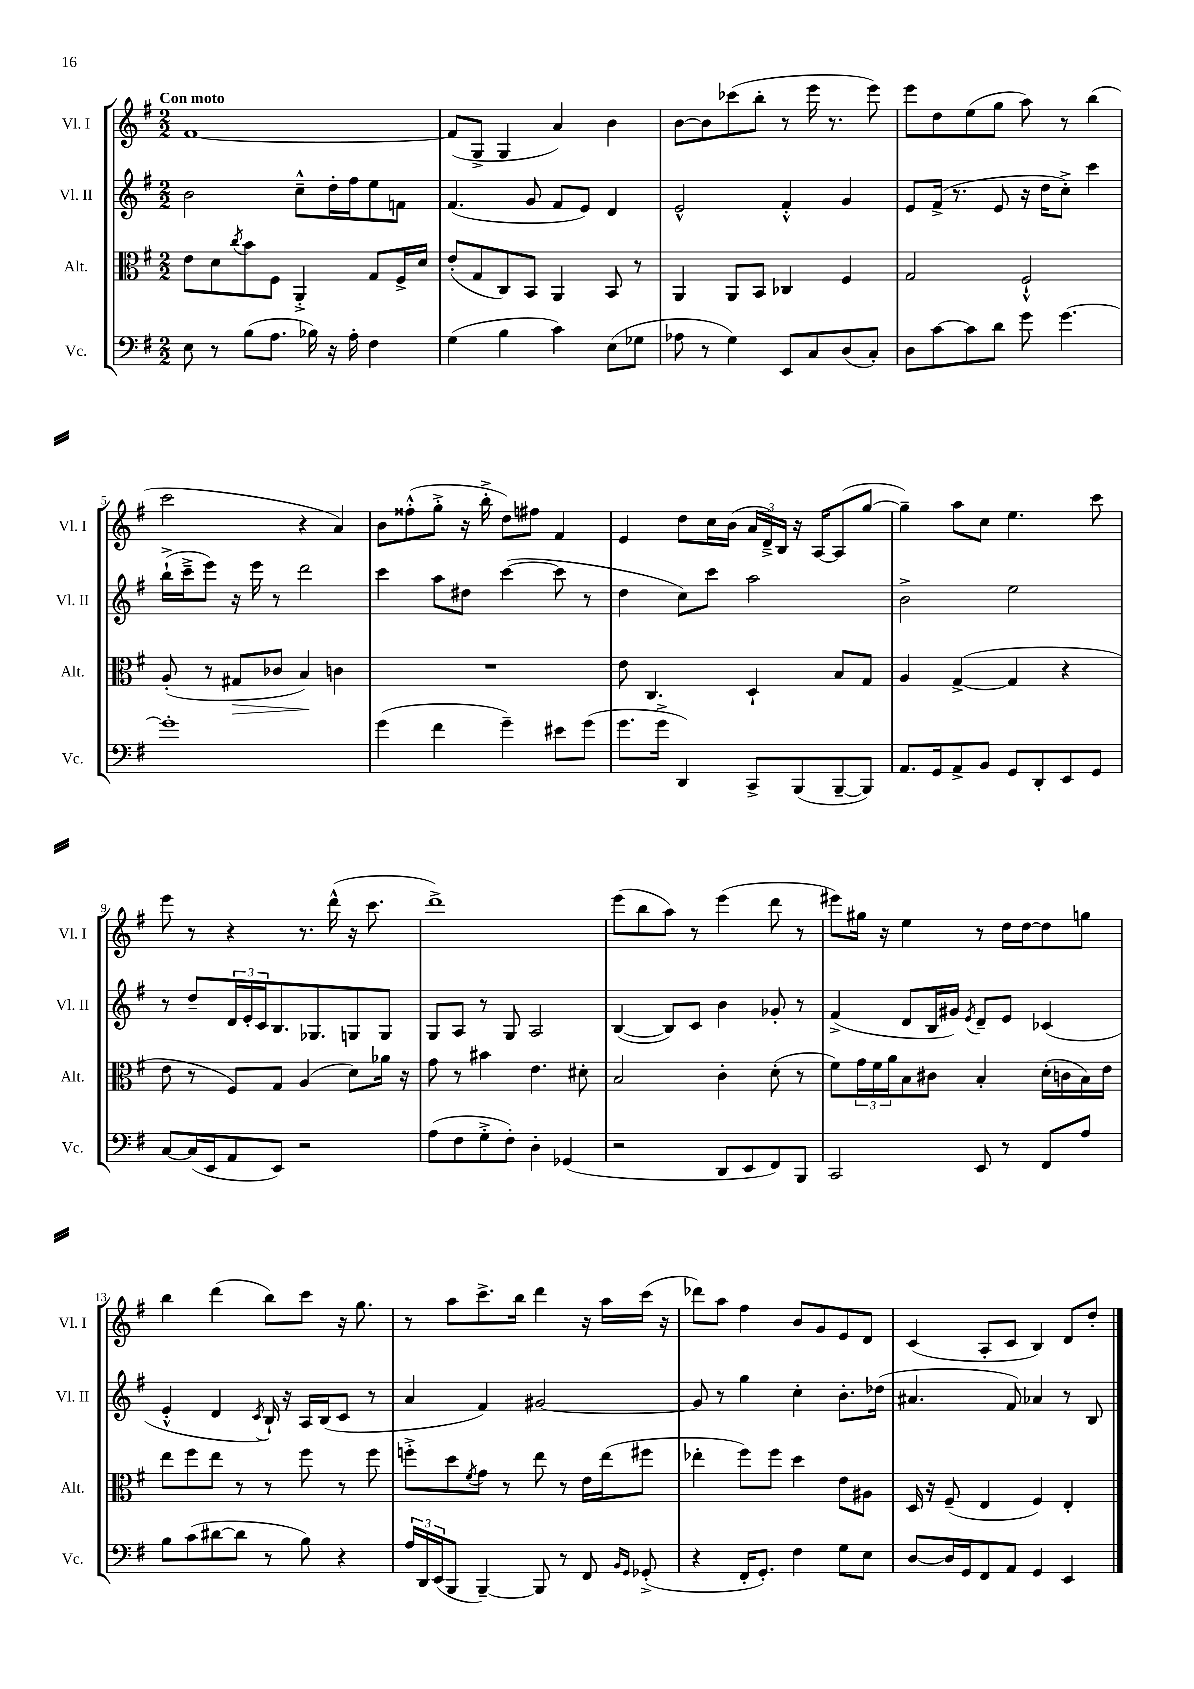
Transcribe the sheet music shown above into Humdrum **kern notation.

**kern	**kern	**dynam	**kern	**kern
*part4	*part3	*part3	*part2	*part1
*staff4	*staff3	*staff3	*staff2	*staff1
*I"Vc.	*I"Alt.	*	*I"Vl. II	*I"Vl. I
*I'Vc.	*I'Alt.	*	*I'Vl. II	*I'Vl. I
*clefF4	*clefC3	*	*clefG2	*clefG2
*k[f#]	*k[f#]	*	*k[f#]	*k[f#]
*M2/2	*M2/2	*	*M2/2	*M2/2
=1	=1	=1	=1	=1
!	!	!	!	!LO:TX:a:B:t=Con moto
8E\	8e\L	.	2b\	[1f#
8r	8d\	.	.	.
.	8qcc/	.	.	.
(8B\L	8b\	.	.	.
8.A\J	8F#\J	.	.	.
.	4AA'^/	.	8cc~^^\L	.
16B-X\)	.	.	.	.
16r	.	.	16dd'\L	.
16A'\	.	.	16ff#\J	.
4F#\	8G/L	.	8ee\	.
.	16F#^/L	.	8fn\J	.
.	16d/JJ	.	.	.
=2	=2	=2	=2	=2
(4G\	(8e'/L	.	(4.f#/	(8f#/L]
.	8G/	.	.	8G^/J
4B\	8C/)	.	.	4G/
.	8BB/J	.	8g/	.
4c\)	4AA/	.	8f#/L	4a/)
.	.	.	8e/J)	.
(8E\L	8BB/	.	4d/	4b\
8G-X\J	8r	.	.	.
=3	=3	=3	=3	=3
8A-X\	4AA/	.	2e^^/	[8b\L
8r	.	.	.	8b\]
4G\)	8AA/L	.	.	(8ccc-X\
.	8BB/J	.	.	8bb'\J
8EE/L	4C-X/	.	4f#'^^/	8r
8C/	.	.	.	16eee\
.	.	.	.	8.r
(8D/	4F#/	.	4g/	.
8C'/J)	.	.	.	8eee\)
=4	=4	=4	=4	=4
8D\L	2G/	.	8e/L	8eee\L
[8c\	.	.	(16f#^/Jk	8dd\
.	.	.	8.r	.
8c\]	.	.	.	(8ee\
8d\J	.	.	8e/	8gg\J
8g\	2F#`^^/	.	16r	8aa\)
.	.	.	16dd\KL	.
[4.g\	.	.	8cc'^\J)	8r
.	.	.	4ccc\	(4bb\
!!LO:LB:g=z
=5	=5	=5	=5	=5
1g']	(8A'/	.	(16bb`^\LL	2ccc\
.	.	.	16ccc~^\J	.
.	8r	.	8eee\J)	.
!	!	!LO:HP:b	!	!
.	8G#X/L	>	16r	.
.	.	.	16eee\	.
.	8c-X/J	.	8r	.
.	4B/)	.	2ddd\	4r
.	4cn\	]	.	4a/)
=6	=6	=6	=6	=6
(4g\	1r	.	4ccc\	8b\L
.	.	.	.	(8ff##X'^^\
4f#\	.	.	8aa\L	8gg'^\J
.	.	.	8dd#X\J	16r
.	.	.	.	16bb'^\
4g~\)	.	.	([4ccc\	8dd\L)
.	.	.	.	8ff#X\J
8e#X\L	.	.	8ccc\]	4f#/
(8g\J	.	.	8r	.
=7	=7	=7	=7	=7
8.g\L	8e\	.	4dd\	4e/
.	4.C/	.	.	.
16g^\Jk	.	.	.	.
4DD/)	.	.	8cc\L)	8dd\L
.	.	.	8ccc\J	16cc\L
.	.	.	.	(16b\JJ
8CC^/L	4D`/	.	2aa\	24a/LL
.	.	.	.	24d~^/)
.	.	.	.	24B/JJ
(8BBB/	.	.	.	16r
.	.	.	.	[16A/KL
[8BBB~/	8B/L	.	.	(8A/]
8BBB/J])	8G/J	.	.	[8gg/J
=8	=8	=8	=8	=8
8.AA/L	4A/	.	2b^\	4gg~\])
16GG/k	.	.	.	.
8AA^/	([4G^/	.	.	8aa\L
8BB/J	.	.	.	8cc\J
8GG/L	4G/]	.	2ee\	4.ee\
8DD'/	.	.	.	.
8EE/	4r	.	.	.
8GG/J	.	.	.	8ccc\
!!LO:LB:g=z
=9	=9	=9	=9	=9
[8C/L	8e\	.	8r	8eee\
(16C/L]	8r	.	8dd~/L	8r
16EE/J	.	.	.	.
8AA/	8F#/L)	.	24d/L	4r
.	.	.	24e'/	.
.	.	.	24c/J	.
8EE/J)	8G/J	.	8.B/	.
2r	(4A/	.	.	8.r
.	.	.	8.G-X/	.
.	.	.	.	(16ddd^^\
.	8d\L)	.	8Gn/	16r
.	.	.	.	8.ccc\
.	16a-X\Jk	.	8G/J	.
.	16r	.	.	.
=10	=10	=10	=10	=10
(8A\L	8g\	.	8G/L	1ddd^)
8F#\	8r	.	8A/J	.
8G'^\	4b#X\	.	8r	.
8F#'\J)	.	.	8G/	.
4D'\	4.e\	.	2A/	.
(4GG-X/	.	.	.	.
.	8d#X'\	.	.	.
=11	=11	=11	=11	=11
2r	2B/	.	([4B/	(8eee\L
.	.	.	.	8bb\
.	.	.	8B/L])	8aa\J)
.	.	.	8c/J	8r
8DD/L	4c'\	.	4b\	(4eee\
8EE/	.	.	.	.
8FF#/)	(8d'\	.	8g-X'/	8ddd\
8BBB/J	8r	.	8r	8r
=12	=12	=12	=12	=12
2CC/	8f#\L)	.	(4f#^/	8eee#X\L)
.	24g\L	.	.	16gg#X\Jk
.	24f#\	.	.	.
.	.	.	.	16r
.	24a\J	.	.	.
.	8B\	.	8d/L	4ee\
.	8c#X\J	.	16B/L	.
.	.	.	16g#X/JJ)	.
.	.	.	8qe/	.
8EE/	4B'/	.	8d~/L	8r
8r	.	.	8e/J	16dd\LL
.	.	.	.	[16dd\J
8FF#/L	(16d'\LL	.	(4c-X/	8dd\]
.	16cn\	.	.	.
8A/J	16B\)	.	.	8ggn\J
.	16e\JJ	.	.	.
!!LO:LB:g=z
=13	=13	=13	=13	=13
8B\L	8ee\L	.	4e'^^/	4bb\
(8c\	8ff#\	.	.	.
[8d#X\	8ee\J	.	4d/	(4ddd\
8d#\J]	8r	.	.	.
.	.	.	8qc/	.
8r	8r	.	16B`/)	8bb\L)
.	.	.	16r	.
8B\)	8ff#\	.	16A/LL	8ccc\J
.	.	.	(16B/J	.
4r	8r	.	8c/J	16r
.	.	.	.	8.gg\
.	8ff#\	.	8r	.
=14	=14	=14	=14	=14
24A/LL	8ffn'^\L	.	4a/	8r
24DD/	.	.	.	.
(24EE/J	.	.	.	.
8BBB/J	8dd\	.	.	8aa\L
.	8qf#/	.	.	.
[4BBB~/)	8g\J	.	4f#/)	8.ccc^\
.	8r	.	.	.
.	.	.	.	16bb\Jk
8BBB/]	8ee\	.	[2g#X/	4ddd\
8r	8r	.	.	.
8FF#/	16e\LL	.	.	16r
.	(16ee\J	.	.	16aa\LL
16qqBB/LL	.	.	.	.
16qqGG/JJ	.	.	.	.
(8GG-X'^/	8ff#X\J	.	.	(16ccc\JJ
.	.	.	.	16r
=15	=15	=15	=15	=15
4r	4ee-X'\	.	8g#/]	8ddd-X\L)
.	.	.	8r	8aa\J
16FF#'/KL	8ff#\L)	.	4gg\	4ff#\
8.GG'/J)	.	.	.	.
.	8ff#\J	.	.	.
4F#\	4dd\	.	4cc'\	8b/L
.	.	.	.	8g/
8G\L	8e\L	.	8.b'\L	8e/
8E\J	8A#X\J	.	.	8d/J
.	.	.	(16dd-X\Jk	.
=16	=16	=16	=16	=16
[8D/L	16D/	.	4.a#X/	(4c/
.	16r	.	.	.
16D/L]	(8F#~/	.	.	.
16GG/J	.	.	.	.
8FF#/	4E/	.	.	8A'/L
8AA/J	.	.	8f#/)	8c/J
4GG/	4F#/)	.	4a-X/	4B/)
4EE/	4E'/	.	8r	8d/L
.	.	.	8B/	8dd'/J
==	==	==	==	==
*-	*-	*-	*-	*-
